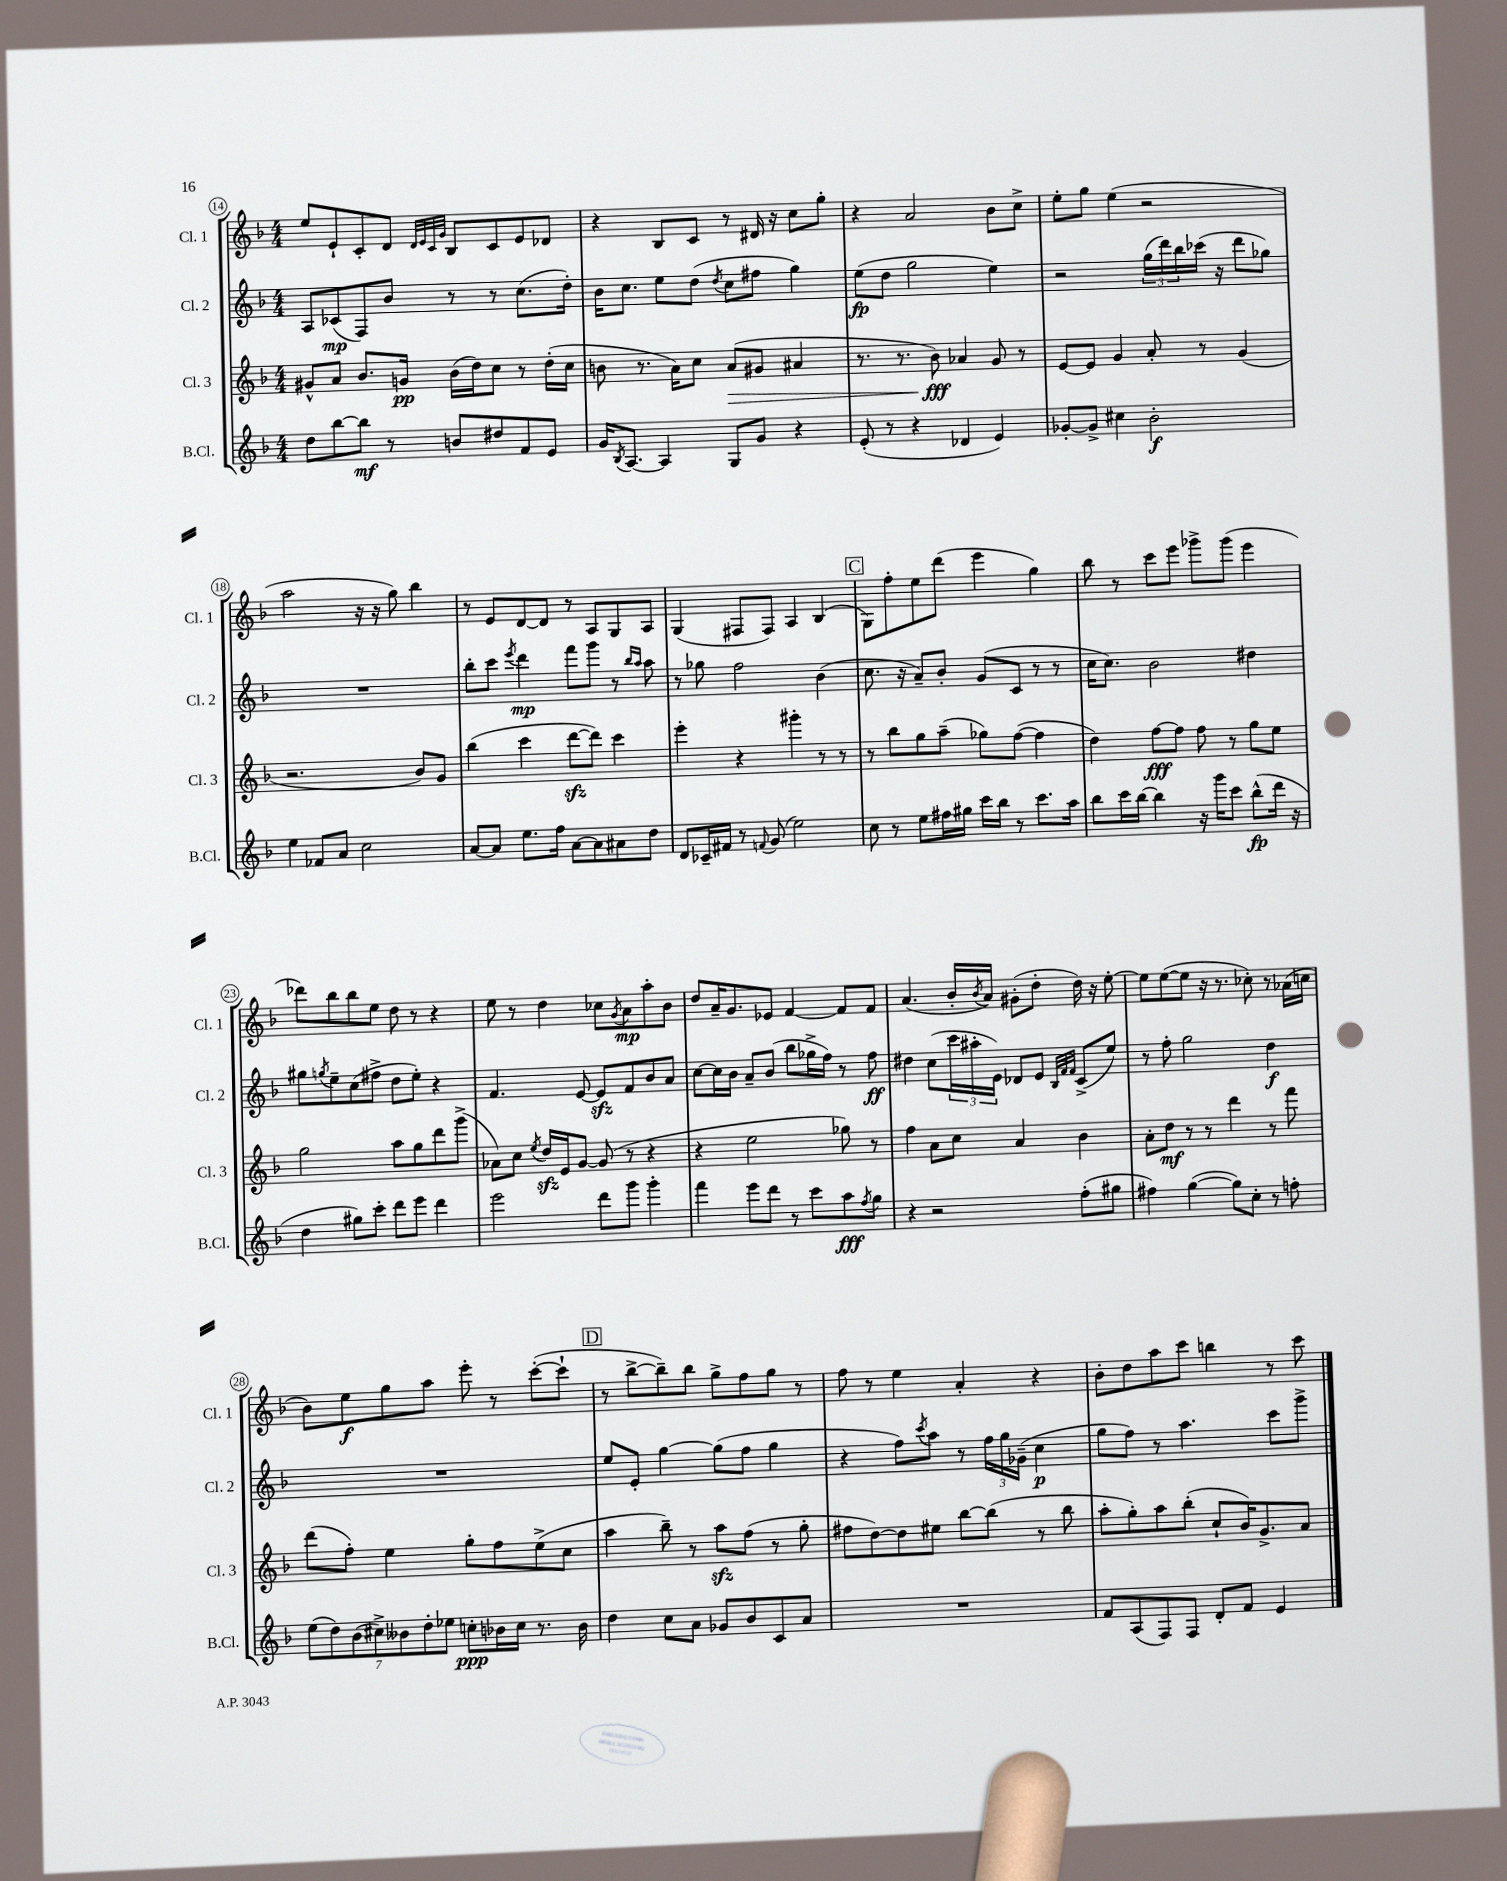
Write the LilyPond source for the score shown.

<<
\new StaffGroup <<
\new Staff = "s0" \with { instrumentName = "Cl. 1" shortInstrumentName = "Cl. 1" } {
    \clef treble \key f \major \numericTimeSignature \time 4/4
    e''8 e'8-! c'8-. d'8 \grace { d'32 e'32 c'32 g'32 } bes8 c'8 e'8 des'8 |
    r4 bes8 c'8 r8 dis'16 r16 c''8 g''8-. |
    r4 a'2 bes'8 c''8-> |
    e''8-. g''8 e''4( r2 |
    a''2 r16 r16 g''8) bes''4 |
    r8 e'8 d'8~ d'8 r8 a8 g8 a8 |
    g4( fis8 fis8) a4 bes4( |
    \mark \markup { \box "C" } g8) f''8-. e''8 d'''8( e'''4 g''4) |
    bes''8 r8 c'''8 e'''8 ges'''8-> ges'''8( e'''4 |
    des'''8) bes''8 bes''8 e''8 d''8 r8 r4 |
    e''8 r8 d''4 ces''8 \acciaccatura { g'8 } a'8\mp a''8-. bes'8 |
    d''8 a'16-- g'8. ees'8 f'4~ f'8 f'8 |
    a'4.( bes'16-. \acciaccatura { bes'8 } a'16) gis'8-.( d''8-. d''16) r16 e''8~-. |
    e''8 e''8~( e''8 r16 r8. ces''8-.) r8 aes'16( c''16 |
    bes'8) e''8\f g''8 a''8 e'''8-. r8 c'''8~-.( c'''8-! |
    \mark \markup { \box "D" } r8 bes''8~-> bes''8--) bes''8 g''8-> f''8 g''8 r8 |
    f''8 r8 e''4 a'4-. r4 |
    bes'8-. d''8 a''8 c'''8 b''4 r8 c'''8 \bar "|." |
}
\new Staff = "s1" \with { instrumentName = "Cl. 2" shortInstrumentName = "Cl. 2" } {
    \clef treble \key f \major \numericTimeSignature \time 4/4
    a8 ces'8\mp( f8) bes'8 r8 r8 c''8.( d''16-.) |
    bes'16 c''8. e''8 d''8( \acciaccatura { d''8 } c''8 fis''8 g''4) |
    e''8\fp( d''8 g''2 e''4) |
    r2 \tuplet 3/2 { g''16( d'''16) bes''16 } ces'''16( r16 d'''8 ges''8) |
    R1 |
    bes''8-. c'''8 \acciaccatura { e'''8 } d'''4\mp f'''8 g'''8 r8 \grace { bes''16 a''16 } a''8 |
    r8 ges''8 f''2 bes'4( |
    \mark \markup { \box "C" } c''8. r16 a'8--) bes'8-. g'8( c'8 r8 r8 |
    c''16 c''8.) bes'2 dis''4 |
    gis''8 \acciaccatura { g''8 } e''8-- c''8( fis''8-> d''8 e''8-.) r4 |
    f'4. e'8~ e'8\sfz f'8 bes'8 a'8 |
    c''8~ c''16 bes'16 a'8-- bes'8( bes''8 ges''16-> f''16) r8 f''8\ff |
    dis''4 c''8( \tuplet 3/2 { c'''16 ais''16-. e'16) } des'8 e'8 \grace { bes32 f'32 f'32 } c'8->( e''8) |
    r8 f''8-. g''2 d''4\f |
    R1 |
    \mark \markup { \box "D" } e''8 e'8-. g''4~ g''8( f''8 g''4 |
    r4 f''8) \acciaccatura { c'''8 } a''8 r8 \tuplet 3/2 { f''16 g''16 ges'16--( } c''4\p |
    g''8 f''8) r8 a''4. c'''8 g'''8-> \bar "|." |
}
\new Staff = "s2" \with { instrumentName = "Cl. 3" shortInstrumentName = "Cl. 3" } {
    \clef treble \key f \major \numericTimeSignature \time 4/4
    gis'8-^ a'8 bes'8. g'16\pp bes'16( d''16) c''8 r8 d''16-.( c''16 |
    b'8 r8. a'16) c''8 a'8\>( gis'8 ais'4 |
    r8. r8. bes'8\fff\!) aes'4 g'8 r8 |
    e'8~ e'8 g'4 a'8-. r8 g'4( |
    r2. bes'8) g'8 |
    bes''4( c'''4 d'''8~\sfz d'''8) c'''4 |
    e'''4-. r4 gis'''4-. r8 r8 |
    \mark \markup { \box "C" } r8 bes''8 g''8 a''8--( ges''8) f''8~( f''4 |
    d''4) f''8~\fff f''8 f''8 r8 g''8 e''8 |
    g''2 a''8 g''8 d'''8 g'''8->( |
    aes'8) c''8 \acciaccatura { e''8 } d''16\sfz e'16 g'8~ g'8( r8 r4 |
    r4 e''2 ges''8) r8 |
    f''4 a'8 c''8 a'4 bes'4 |
    a'8-. d''8\mf r8 r8 d'''4 r8 f'''8 |
    d'''8( f''8-.) e''4 g''8-. f''8 e''8->( c''8 |
    \mark \markup { \box "D" } a''4 bes''8--) r8 a''8\sfz f''8( r8 g''8-. |
    fis''8 d''8~) d''8 eis''8 bes''8~ bes''8( r8 bes''8 |
    a''8-. g''8-.) a''8 bes''8-.( c''8-! bes'16) g'8.-> a'8 \bar "|." |
}
\new Staff = "s3" \with { instrumentName = "B.Cl." shortInstrumentName = "B.Cl." } {
    \clef treble \key f \major \numericTimeSignature \time 4/4
    d''8 bes''8~ bes''8\mf r8 b'8 dis''8 f'8 e'8 |
    g'16 \acciaccatura { bes8 } a8.~ a4 g8 g'8 r4 |
    e'8-.( r8 r4 des'4 e'4) |
    ges'8~-. ges'8-> cis''4 bes'2-.\f |
    e''4 fes'8 a'8 c''2 |
    a'8~ a'8 e''8. f''16 a'8~ a'8 ais'8 d''8 |
    d'8 ces'16-- fis'16 r8 \appoggiatura { f'8 } g'8( e''2) |
    \mark \markup { \box "C" } c''8 r8 e''8 fis''16 gis''16 c'''16 bes''16 r8 c'''8. a''16 |
    bes''8 c'''16 bes''16~ bes''4 r16 g'''16 c'''8 bes''8-^\fp( d'''16 r16 |
    d''4 gis''8) c'''8-. d'''8 e'''8 d'''4 |
    e'''2 d'''8 g'''8 g'''4-. |
    f'''4 e'''8 d'''8 r8 c'''8 a''8\fff \acciaccatura { f''8 } g''8 |
    r4 r2 f''8-.( gis''8 |
    fis''4) g''4~( g''8) c''8-. r8 f''8-. |
    \tuplet 7/4 { e''8( d''8) bes'8( cis''8->) beses'8 d''8-. ees''8 } c''8-.\ppp bes'16 c''16 r8. bes'16 |
    \mark \markup { \box "D" } d''4 c''8 a'8 ges'8 bes'8 c'8 a'8 |
    R1 |
    f'8 a8( f8) f8 d'8-. f'8 e'4 \bar "|." |
}
>>
>>
\layout { \context { \Score currentBarNumber = #14 \override BarNumber.stencil = #(make-stencil-circler 0.1 0.3 ly:text-interface::print) } }
